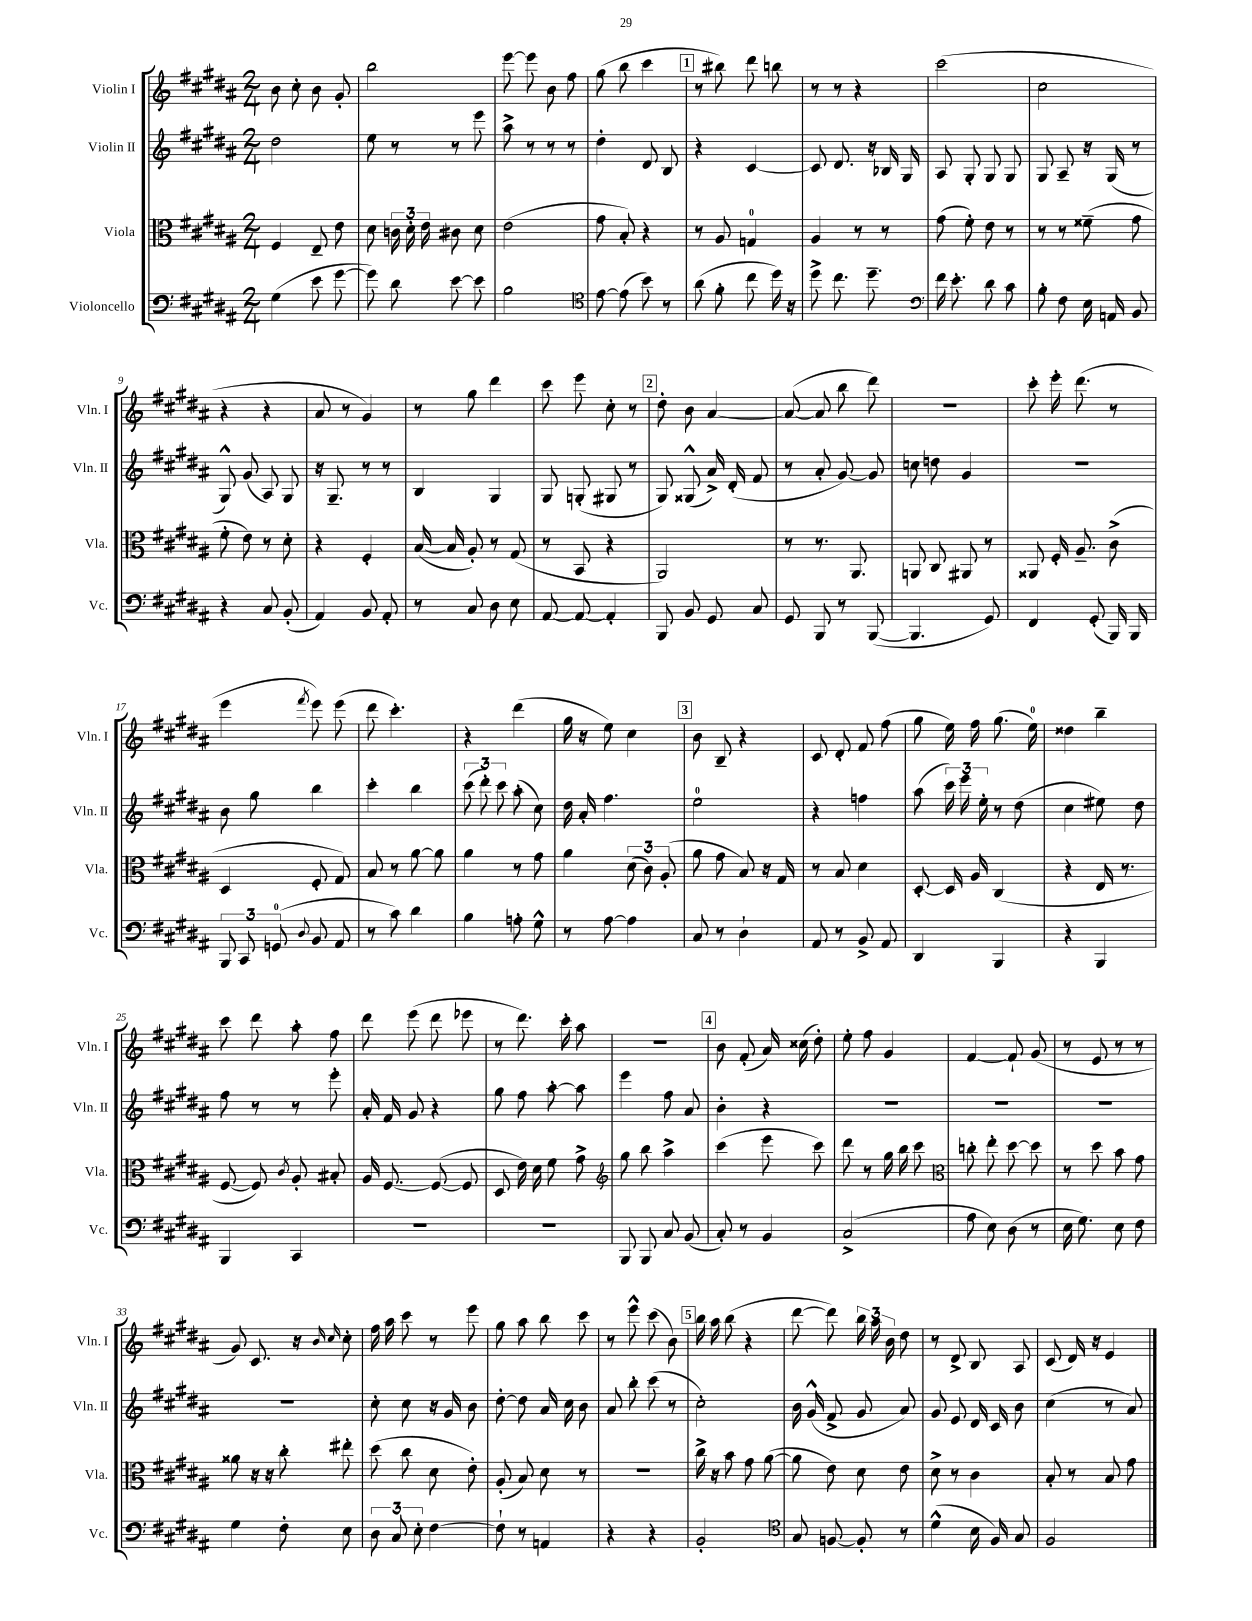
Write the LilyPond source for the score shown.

<<
\new StaffGroup <<
\new Staff = "s0" \with { instrumentName = "Violin I" shortInstrumentName = "Vln. I" } {
    \clef treble \key b \major \numericTimeSignature \time 2/4
    \autoBeamOff b'8 cis''8-. b'8 gis'8-. |
    b''2 |
    e'''8~ e'''8 b'8 fis''8 |
    gis''8( b''8 cis'''4 |
    \mark \markup { \box "1" } r8 bis''8) dis'''8 b''8 |
    r8 r8 r4 |
    cis'''2( |
    cis''2 |
    r4 r4 |
    ais'8 r8 gis'4) |
    r8 gis''8 dis'''4 |
    cis'''8 e'''8 cis''8-. r8 |
    \mark \markup { \box "2" } dis''8-. b'8 ais'4~ |
    ais'8~( ais'8 b''8 dis'''8) |
    r2 |
    cis'''8-. e'''16-. dis'''8.( r8 |
    e'''4 \acciaccatura { fis'''8 } e'''8) e'''8( |
    dis'''8 cis'''4.-.) |
    r4 dis'''4( |
    gis''16 r16 e''8) cis''4 |
    \mark \markup { \box "3" } b'8 b8-- r4 |
    cis'8 dis'8-. fis'8 fis''8( |
    gis''8 e''16) fis''16 gis''8.( e''16-0) |
    disis''4 b''4-- |
    cis'''8 dis'''8 ais''8-. fis''8 |
    dis'''8 e'''8( dis'''8 ees'''8 |
    r8 dis'''8.) cis'''16-. ais''8 |
    r2 |
    \mark \markup { \box "4" } b'8 fis'8-.( ais'16) cisis''16( dis''8-.) |
    e''8-. fis''8 gis'4 |
    fis'4~ fis'8-! gis'8( |
    r8 e'8 r8 r8 |
    gis'8) cis'8. r16 \grace { b'16 cis''16 } cis''8-. |
    fis''16 ais''16 cis'''8 r8 e'''8 |
    gis''8 ais''8 b''8 cis'''8 |
    r8 e'''8-^ cis'''8( b'8) |
    \mark \markup { \box "5" } b''16 ais''16 b''8( r4 |
    dis'''8~ dis'''8) \tuplet 3/2 { b''16 ais''16 b'16 } dis''8 |
    r8 dis'8-> b8 ais8 |
    cis'8( dis'16) r16 e'4 \bar "|." |
}
\new Staff = "s1" \with { instrumentName = "Violin II" shortInstrumentName = "Vln. II" } {
    \clef treble \key b \major \numericTimeSignature \time 2/4
    \autoBeamOff dis''2 |
    e''8 r8 r8 e'''8 |
    ais''8-> r8 r8 r8 |
    dis''4-. dis'8 b8 |
    \mark \markup { \box "1" } r4 cis'4~ |
    cis'8 dis'8. r16 bes16 gis16 |
    ais8 gis8-. gis8 gis8 |
    gis8 ais8-- r16 gis16( r8 |
    gis8-^) gis'8( ais8) gis8 |
    r16 gis8.-- r8 r8 |
    b4 gis4 |
    gis8 g8-.( gis8 r8 |
    \mark \markup { \box "2" } gis8) gisis8-^( ais'16->) dis'16-.( fis'8 |
    r8 ais'8-. gis'8~) gis'8 |
    c''8 d''8 gis'4 |
    R2 |
    b'8 gis''8 b''4 |
    cis'''4-. b''4 |
    \tuplet 3/2 { cis'''8( dis'''8-.) cis'''8 } ais''8-.( cis''8) |
    dis''16 ais'16-. fis''4. |
    \mark \markup { \box "3" } e''2-0 |
    r4 f''4 |
    ais''8( \tuplet 3/2 { cis'''16) e'''16 e''16-. } r8 dis''8( |
    cis''4 eis''8) dis''8 |
    fis''8 r8 r8 e'''8-. |
    ais'16-. fis'16 gis'8 r4 |
    gis''8 fis''8 ais''8~-. ais''8 |
    e'''4 fis''8 ais'8 |
    \mark \markup { \box "4" } b'4-. r4 |
    R2 |
    R2 |
    R2 |
    R2 |
    cis''8-. cis''8 r16 gis'16 b'8 |
    dis''8~-. dis''8 ais'16 cis''16 b'8 |
    ais'8 b''8-. cis'''8( r8 |
    \mark \markup { \box "5" } cis''2-.) |
    b'16 gis'16-^( fis'8-> gis'8 ais'8) |
    gis'8 e'8 dis'16 cis'16 b'8 |
    cis''4( r8 ais'8) \bar "|." |
}
\new Staff = "s2" \with { instrumentName = "Viola" shortInstrumentName = "Vla." } {
    \clef alto \key b \major \numericTimeSignature \time 2/4
    \autoBeamOff fis4 e8-- e'8 |
    dis'8 \tuplet 3/2 { c'16 dis'16-. e'16 } cis'8 dis'8 |
    e'2( |
    gis'8 b8-.) r4 |
    \mark \markup { \box "1" } r8 ais8 g4-0 |
    ais4 r8 r8 |
    gis'8( fis'8-.) e'8 r8 |
    r8 r8 fisis'8--( gis'8 |
    fis'8-. e'8) r8 dis'8-. |
    r4 fis4-. |
    b16~( b16 ais8-.) r8 gis8( |
    r8 b,8 r4 |
    \mark \markup { \box "2" } ais,2) |
    r8 r8. ais,8. |
    a,8 cis8 ais,8 r8 |
    aisis,8 fis16-. ais8.-- cis'8->( |
    dis4 fis8-. gis8) |
    b8 r8 ais'8~ ais'8 |
    ais'4 r8 gis'8 |
    ais'4 \tuplet 3/2 { dis'8( cis'8) ais8-.( } |
    \mark \markup { \box "3" } ais'8 gis'8 b8) r16 gis16 |
    r8 b8 dis'4 |
    dis8~-. dis16 ais16 cis4( |
    r4 e16 r8. |
    fis8~ fis8) \acciaccatura { cis'8 } ais8-. bis8-. |
    ais16 fis8.~ fis8~( fis8 |
    dis8 e'16) dis'16 fis'8 gis'8-> |
    \clef treble gis''8 b''8 ais''4-> |
    \mark \markup { \box "4" } cis'''4( e'''8 cis'''8) |
    dis'''8 r8 gis''16 b''16 cis'''8 |
    \clef alto c''8-. e''8-. dis''8~ dis''8 |
    r8 dis''8 b'8 gis'8 |
    aisis'8 r16 r16 cis''8-. eis''8-. |
    dis''8( cis''8 dis'8 e'8-.) |
    ais8-.( b8) dis'8 r8 |
    R2 |
    \mark \markup { \box "5" } cis''16-> r16 b'8 gis'8 ais'8~( |
    ais'8 e'8) dis'8 e'8 |
    dis'8-> r8 cis'4 |
    b8-. r8 b8 gis'8 \bar "|." |
}
\new Staff = "s3" \with { instrumentName = "Violoncello" shortInstrumentName = "Vc." } {
    \clef bass \key b \major \numericTimeSignature \time 2/4
    \autoBeamOff gis4( e'8 gis'8~ |
    gis'8) dis'8 e'8~ e'8 |
    b2 |
    \clef tenor e'8~ e'8( b'8) r8 |
    \mark \markup { \box "1" } ais'8( fis'8-. cis''8 dis''16) r16 |
    dis''8-> cis''8. dis''8.-- |
    \clef bass fis'16 e'8.-. dis'8 cis'8 |
    b8-. fis8 e16 a,16 b,8 |
    r4 cis8 b,8-.( |
    ais,4) b,8 ais,8-. |
    r8 cis8 dis8 e8 |
    ais,8~ ais,8~ ais,4-. |
    \mark \markup { \box "2" } b,,8 b,8 gis,8 cis8 |
    gis,8 b,,8 r8 b,,8~( |
    b,,4. gis,8) |
    fis,4 gis,8-.( b,,16) b,,16 |
    \tuplet 3/2 { b,,8 cis,8 g,8-0( } \appoggiatura { dis8 } b,8 ais,8 |
    r8 cis'8) dis'4 |
    b4 a8-. gis8-^ |
    r8 ais8~ ais4 |
    \mark \markup { \box "3" } cis8 r8 dis4-! |
    ais,8 r8 b,8-> ais,8 |
    dis,4 b,,4 |
    r4 b,,4 |
    b,,4 cis,4 |
    R2 |
    R2 |
    b,,8 b,,8 cis8 b,8( |
    \mark \markup { \box "4" } cis8-.) r8 b,4 |
    cis2->( |
    ais8 e8) dis8( r8 |
    e16 gis8.) e8 fis8 |
    gis4 fis8-. e8 |
    \tuplet 3/2 { dis8 cis8 e8-. } fis4~ |
    fis8-! r8 a,4 |
    r4 r4 |
    \mark \markup { \box "5" } b,2-. |
    \clef tenor gis8 f8~ f8-. r8 |
    dis'4-^( b16 fis16) gis8 |
    fis2 \bar "|." |
}
>>
>>
